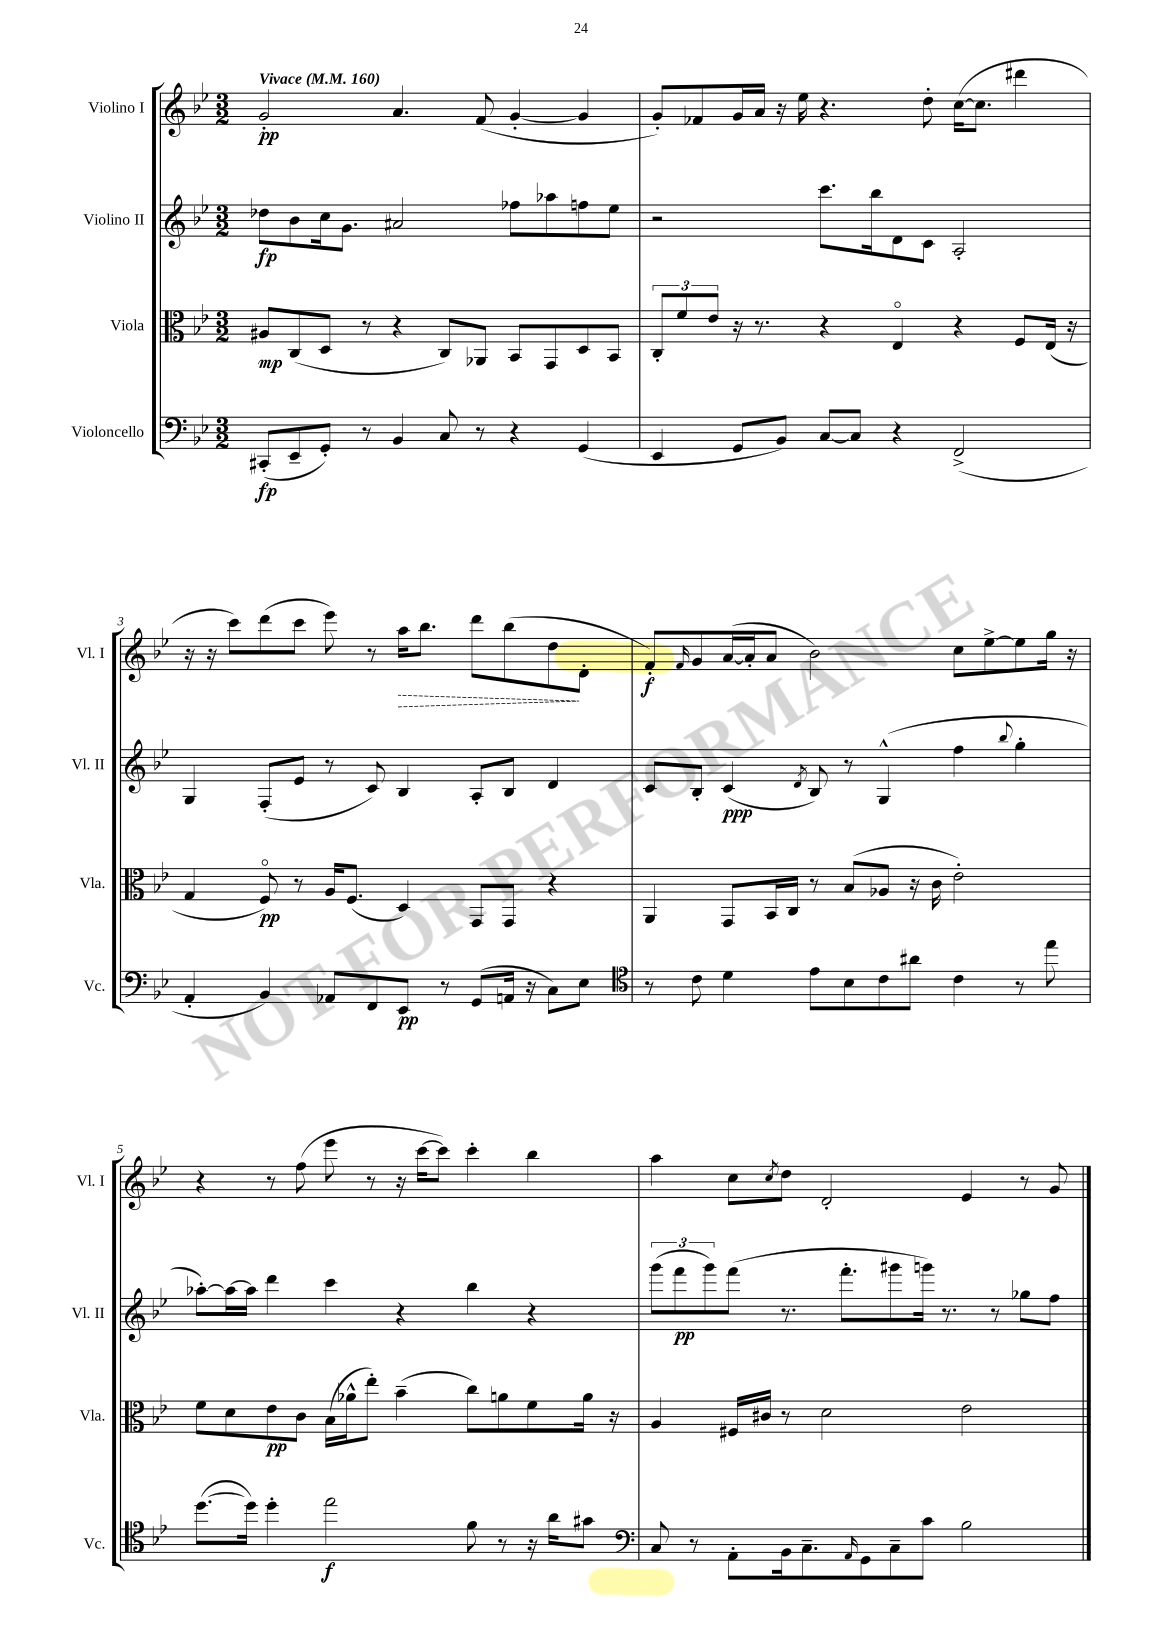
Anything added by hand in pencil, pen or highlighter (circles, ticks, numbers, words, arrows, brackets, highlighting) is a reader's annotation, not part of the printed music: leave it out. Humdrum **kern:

**kern	**dynam	**kern	**dynam	**kern	**dynam	**kern	**dynam
*part4	*part4	*part3	*part3	*part2	*part2	*part1	*part1
*staff4	*staff4	*staff3	*staff3	*staff2	*staff2	*staff1	*staff1
*I"Violoncello	*	*I"Viola	*	*I"Violino II	*	*I"Violino I	*
*I'Vc.	*	*I'Vla.	*	*I'Vl. II	*	*I'Vl. I	*
*clefF4	*	*clefC3	*	*clefG2	*	*clefG2	*
*k[b-e-]	*	*k[b-e-]	*	*k[b-e-]	*	*k[b-e-]	*
*M3/2	*	*M3/2	*	*M3/2	*	*M3/2	*
*MM160	*	*MM160	*	*MM160	*	*MM160	*
=1	=1	=1	=1	=1	=1	=1	=1
!	!	!	!	!	!	!LO:TX:a:B:t=Vivace	!
(8CC#X'/L	fp	8A#X/L	mp	8dd-X\L	fp	2g'/	pp
8EE-~/	.	(8C/	.	8b-\	.	.	.
8GG'/J)	.	8D/J	.	16cc\k	.	.	.
.	.	.	.	8.g\J	.	.	.
8r	.	8r	.	.	.	.	.
4BB-/	.	4r	.	2a#X/	.	4.a/	.
8C/	.	8C/L)	.	.	.	.	.
8r	.	8AA-X/J	.	.	.	(8f/	.
4r	.	8BB-/L	.	8ff-X\L	.	[4g'/	.
.	.	8GG/	.	8aa-X\	.	.	.
(4GG/	.	8D/	.	8ffn\	.	4g/]	.
.	.	8BB-/J	.	8ee-\J	.	.	.
=2	=2	=2	=2	=2	=2	=2	=2
4EE-/	.	12C'/L	.	2r	.	8g'/L)	.
.	.	12f/	.	.	.	.	.
.	.	.	.	.	.	8f-X/	.
.	.	12e-/J	.	.	.	.	.
8GG/L	.	16r	.	.	.	16g/L	.
.	.	8.r	.	.	.	16a/JJ	.
8BB-/J)	.	.	.	.	.	16r	.
.	.	.	.	.	.	16ee-\	.
[8C/L	.	4r	.	8.ccc\L	.	4.r	.
8C/J]	.	.	.	.	.	.	.
.	.	.	.	16bb-\k	.	.	.
4r	.	4E-/	.	8d\	.	.	.
.	.	.	.	8c\J	.	8dd'\	.
(2FF^/	.	4r	.	2A'/	.	([16cc\KL	.
.	.	.	.	.	.	8.cc\J]	.
.	.	8F/L	.	.	.	4ddd#X\	.
.	.	(16E-/Jk	.	.	.	.	.
.	.	16r	.	.	.	.	.
!!LO:LB:g=z
=3	=3	=3	=3	=3	=3	=3	=3
4AA'/	.	4G/	.	4G/	.	16r	.
.	.	.	.	.	.	16r	.
.	.	.	.	.	.	8ccc\L)	.
4BB-/)	.	8F/)	pp	(8F'/L	.	(8ddd\	.
.	.	8r	.	8e-/J	.	8ccc\J	.
8AA-X/L	.	16A/KL	.	8r	.	8eee-\)	.
.	.	(8.F/J	.	.	.	.	.
8FF/	.	.	.	8c/)	.	8r	.
!	!	!	!	!	!	!	!LO:HP:b
8EE-/J	pp	4D/)	.	4B-/	.	16aa\KL	>
.	.	.	.	.	.	8.bb-\J	.
8r	.	.	.	.	.	.	.
(8GG/L	.	8GG/L	.	8A'/L	.	8ddd\L	.
16AAn/Jk	.	8GG/J	.	8B-/J	.	(8bb-\	.
16r	.	.	.	.	.	.	.
8C\L)	.	4r	.	4d/	.	8dd\	.
8E-\J	.	.	.	.	.	8d'\J	]
=4	=4	=4	=4	=4	=4	=4	=4
*clefC4	*	*	*	*	*	*	*
8r	.	4AA/	.	8c/L	.	8f'/L)	f
.	.	.	.	.	.	16qqf/	.
8c\	.	.	.	8B-'/J	.	8g/	.
4d\	.	8GG/L	.	(4c/	ppp	([16a/L	.
.	.	.	.	.	.	16a'/J]	.
.	.	16BB-/L	.	.	.	8a/J	.
.	.	16C/JJ	.	.	.	.	.
.	.	.	.	8qd/	.	.	.
8e-\L	.	8r	.	8B-/)	.	2b-\)	.
8B-\	.	(8B-/L	.	8r	.	.	.
8c\	.	8A-X/J	.	(4G^^/	.	.	.
8a#X\J	.	16r	.	.	.	.	.
.	.	16c\	.	.	.	.	.
4c\	.	2e-'\)	.	4ff\	.	8cc\L	.
.	.	.	.	.	.	[8ee-^\	.
.	.	.	.	8qqbb-/	.	.	.
8r	.	.	.	4gg'\	.	8ee-\]	.
8ee-\	.	.	.	.	.	16gg\Jk	.
.	.	.	.	.	.	16r	.
!!LO:LB:g=z
=5	=5	=5	=5	=5	=5	=5	=5
([8.dd\L	.	8f\L	.	[8aa-X'\L)	.	4r	.
.	.	8d\	.	16aa-\L_	.	.	.
16dd\Jk])	.	.	.	16aa-\JJ]	.	.	.
4dd'\	.	8e-\	pp	4ddd\	.	8r	.
.	.	8c\J	.	.	.	(8ff\	.
2ee-\	f	(16B-\LL	.	4ccc\	.	8eee-\	.
.	.	16a-X^^\J	.	.	.	.	.
.	.	8ee-'\J)	.	.	.	8r	.
.	.	(4b-~\	.	4r	.	16r	.
.	.	.	.	.	.	[16ccc\KL	.
.	.	.	.	.	.	8ccc\J])	.
8f\	.	8cc\L)	.	4bb-\	.	4ccc'\	.
8r	.	8an\	.	.	.	.	.
16r	.	8f\	.	4r	.	4bb-\	.
16a\KL	.	.	.	.	.	.	.
8g#X\J	.	16a\Jk	.	.	.	.	.
.	.	16r	.	.	.	.	.
=6	=6	=6	=6	=6	=6	=6	=6
*clefF4	*	*	*	*	*	*	*
8C/	.	4A/	.	(12ggg\L	.	4aa\	.
.	.	.	.	12fff\	pp	.	.
8r	.	.	.	.	.	.	.
.	.	.	.	12ggg\)	.	.	.
8AA'\L	.	16F#X/LL	.	(8fff\J	.	8cc\L	.
.	.	16c#X/JJ	.	.	.	.	.
.	.	.	.	.	.	8qcc/	.
16BB-\k	.	8r	.	8.r	.	8dd\J	.
8.C~\	.	.	.	.	.	.	.
.	.	2d\	.	.	.	2d'/	.
.	.	.	.	8.fff'\L	.	.	.
16qqAA/	.	.	.	.	.	.	.
8GG\	.	.	.	.	.	.	.
8C~\	.	.	.	8ggg#X\	.	.	.
8c\J	.	.	.	16gggn\Jk)	.	.	.
.	.	.	.	8.r	.	.	.
2B-\	.	2e-\	.	.	.	4e-/	.
.	.	.	.	8r	.	.	.
.	.	.	.	8gg-X\L	.	8r	.
.	.	.	.	8ff\J	.	8g/	.
==	==	==	==	==	==	==	==
*-	*-	*-	*-	*-	*-	*-	*-
